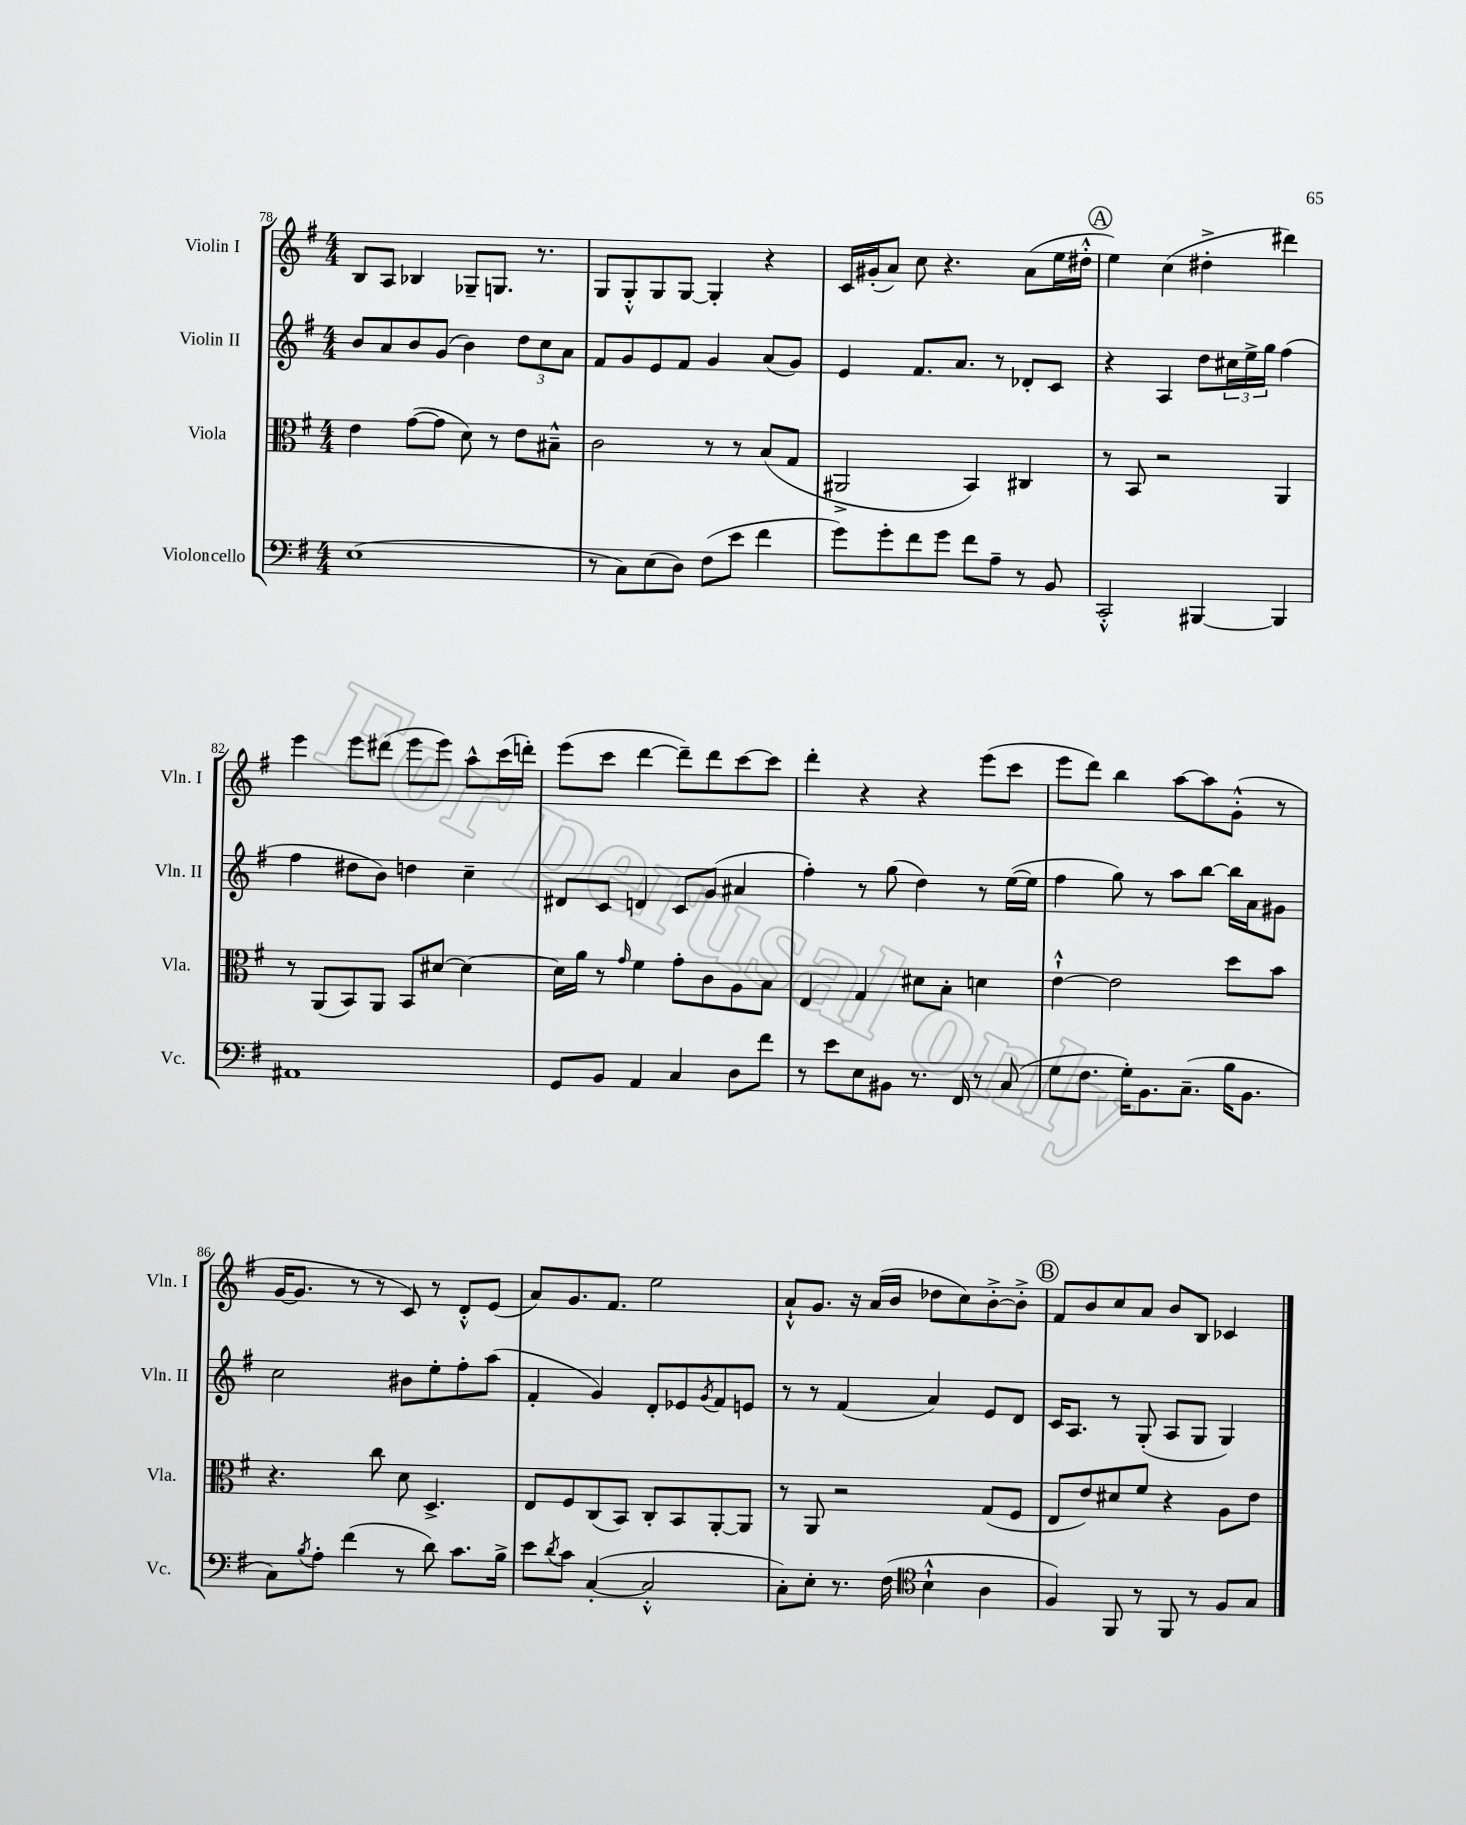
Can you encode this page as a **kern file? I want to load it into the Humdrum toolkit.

**kern	**kern	**kern	**kern
*staff4	*staff3	*staff2	*staff1
*clefF4	*clefC3	*clefG2	*clefG2
*k[f#]	*k[f#]	*k[f#]	*k[f#]
*M4/4	*M4/4	*M4/4	*M4/4
(1E	4e	8b	8B
.	.	8a	8A
.	([8g	8b	4B-
.	8g]	(8g	.
.	8d)	4b)	8G-~
.	8r	.	8.G
.	8e	12dd	.
.	.	.	8.r
.	.	12cc	.
.	8B#~^^	.	.
.	.	12a	.
=	=	=	=
8r	2c	8f#	8G
8C)	.	8g	8G'^^
(8E	.	8e	8G
8D)	.	8f#	[8G
(8F#	8r	4g	4G']
8e	8r	.	.
4f#	(8B	(8a	4r
.	8G	8g)	.
=	=	=	=
8g)	2AA#^	4e	16c
.	.	.	(16g#'
8g'	.	.	8a)
8f#	.	8.f#	8cc
8g	.	.	4.r
.	.	8.a	.
8f#	4BB)	.	.
8A~	.	8r	.
8r	4C#	8d-'	(8a
8BB	.	8c	16ee
.	.	.	16dd#'^^
=	=	=	=
2CC'^^	8r	4r	4ee)
.	8BB	.	.
.	2r	4A	(4cc
[4BBB#	.	8dd	4dd#'^
.	.	24cc#	.
.	.	24ee^	.
.	.	24gg	.
4BBB#]	4AA	(4ff#	4ddd#)
=	=	=	=
1AA#	8r	4ff#	4eee
.	(8AA	.	.
.	8BB)	8dd#	8eee
.	8AA	8b)	(8ddd#
.	8BB	4dd	8eee
.	[8d#	.	8eee)
.	4d#_	4cc~	8aa^^
.	.	.	(16ccc
.	.	.	16ddd')
=	=	=	=
8GG	16d#]	8d#	(8eee
.	16a	.	.
8BB	8r	8c	8ccc
.	16qqg	.	.
4AA	4f#	4d	[4ddd
4C	8g'	8c	8ddd~])
.	8c	(8g	8ddd
8D	8A	4a#	[8ccc
8f#	8B	.	8ccc]
=	=	=	=
8r	4E	4ff#')	4ddd'
8e	.	.	.
8E	4G	8r	4r
8BB#	.	(8gg	.
8.r	8d#	4dd)	4r
.	8B'	.	.
16FF#	.	.	.
8r	4d	8r	(8eee
(8C	.	([16ee	8ccc
.	.	16ee]	.
=	=	=	=
8G	[4e`^^	4ff#	8eee
8.F#	.	.	8ddd)
.	2e]	8gg)	4bb
16G')	.	.	.
8.BB	.	8r	.
.	.	8aa	[8aa
(8.C~	.	.	.
.	.	[8bb	8aa]
16B	8dd	16bb]	(8g'^^
8.BB	.	16a	.
.	8b	8g#	8r
=	=	=	=
8C)	4.r	2cc	[16g
.	.	.	8.g]
8qB	.	.	.
8A'	.	.	.
(4f#	.	.	8r
.	8cc	.	8r
8r	8d	8b#	8c)
8d)	4.D^	8ee'	8r
8.c	.	8ff#'	8d'^^
.	.	(8aa	(8e
16B^	.	.	.
=	=	=	=
8e	8E	4f#'	8a)
8qd	.	.	.
8c	8F#	.	8.g
([4C'	(8C	4g)	.
.	.	.	8.f#
.	8BB)	.	.
2C'^^]	8C'	8d'	2ee
.	8BB	8e-	.
.	.	8qg	.
.	[8AA'	8f#	.
.	8AA]	8e	.
=	=	=	=
8C')	8r	8r	8a`^^
8E'	8AA	8r	8.g
8.r	2r	(4f#	.
.	.	.	16r
.	.	.	(16a
(16F#	.	.	16b
*clefC4	*	*	*
4B`^^	.	4a)	8dd-
.	.	.	8cc)
4A	(8G	8e	[8b'^
.	8F#	8d	8b'^]
=	=	=	=
4F#)	8E	16c	8f#
.	.	8.A	.
.	8e)	.	8b
8FF#	8d#	8r	8cc
8r	8f#	(8G'	8a
8FF#	4r	8A	8b
8r	.	8G	8B
8F#	8A	4G)	4c-
8G	8e	.	.
==	==	==	==
*-	*-	*-	*-
